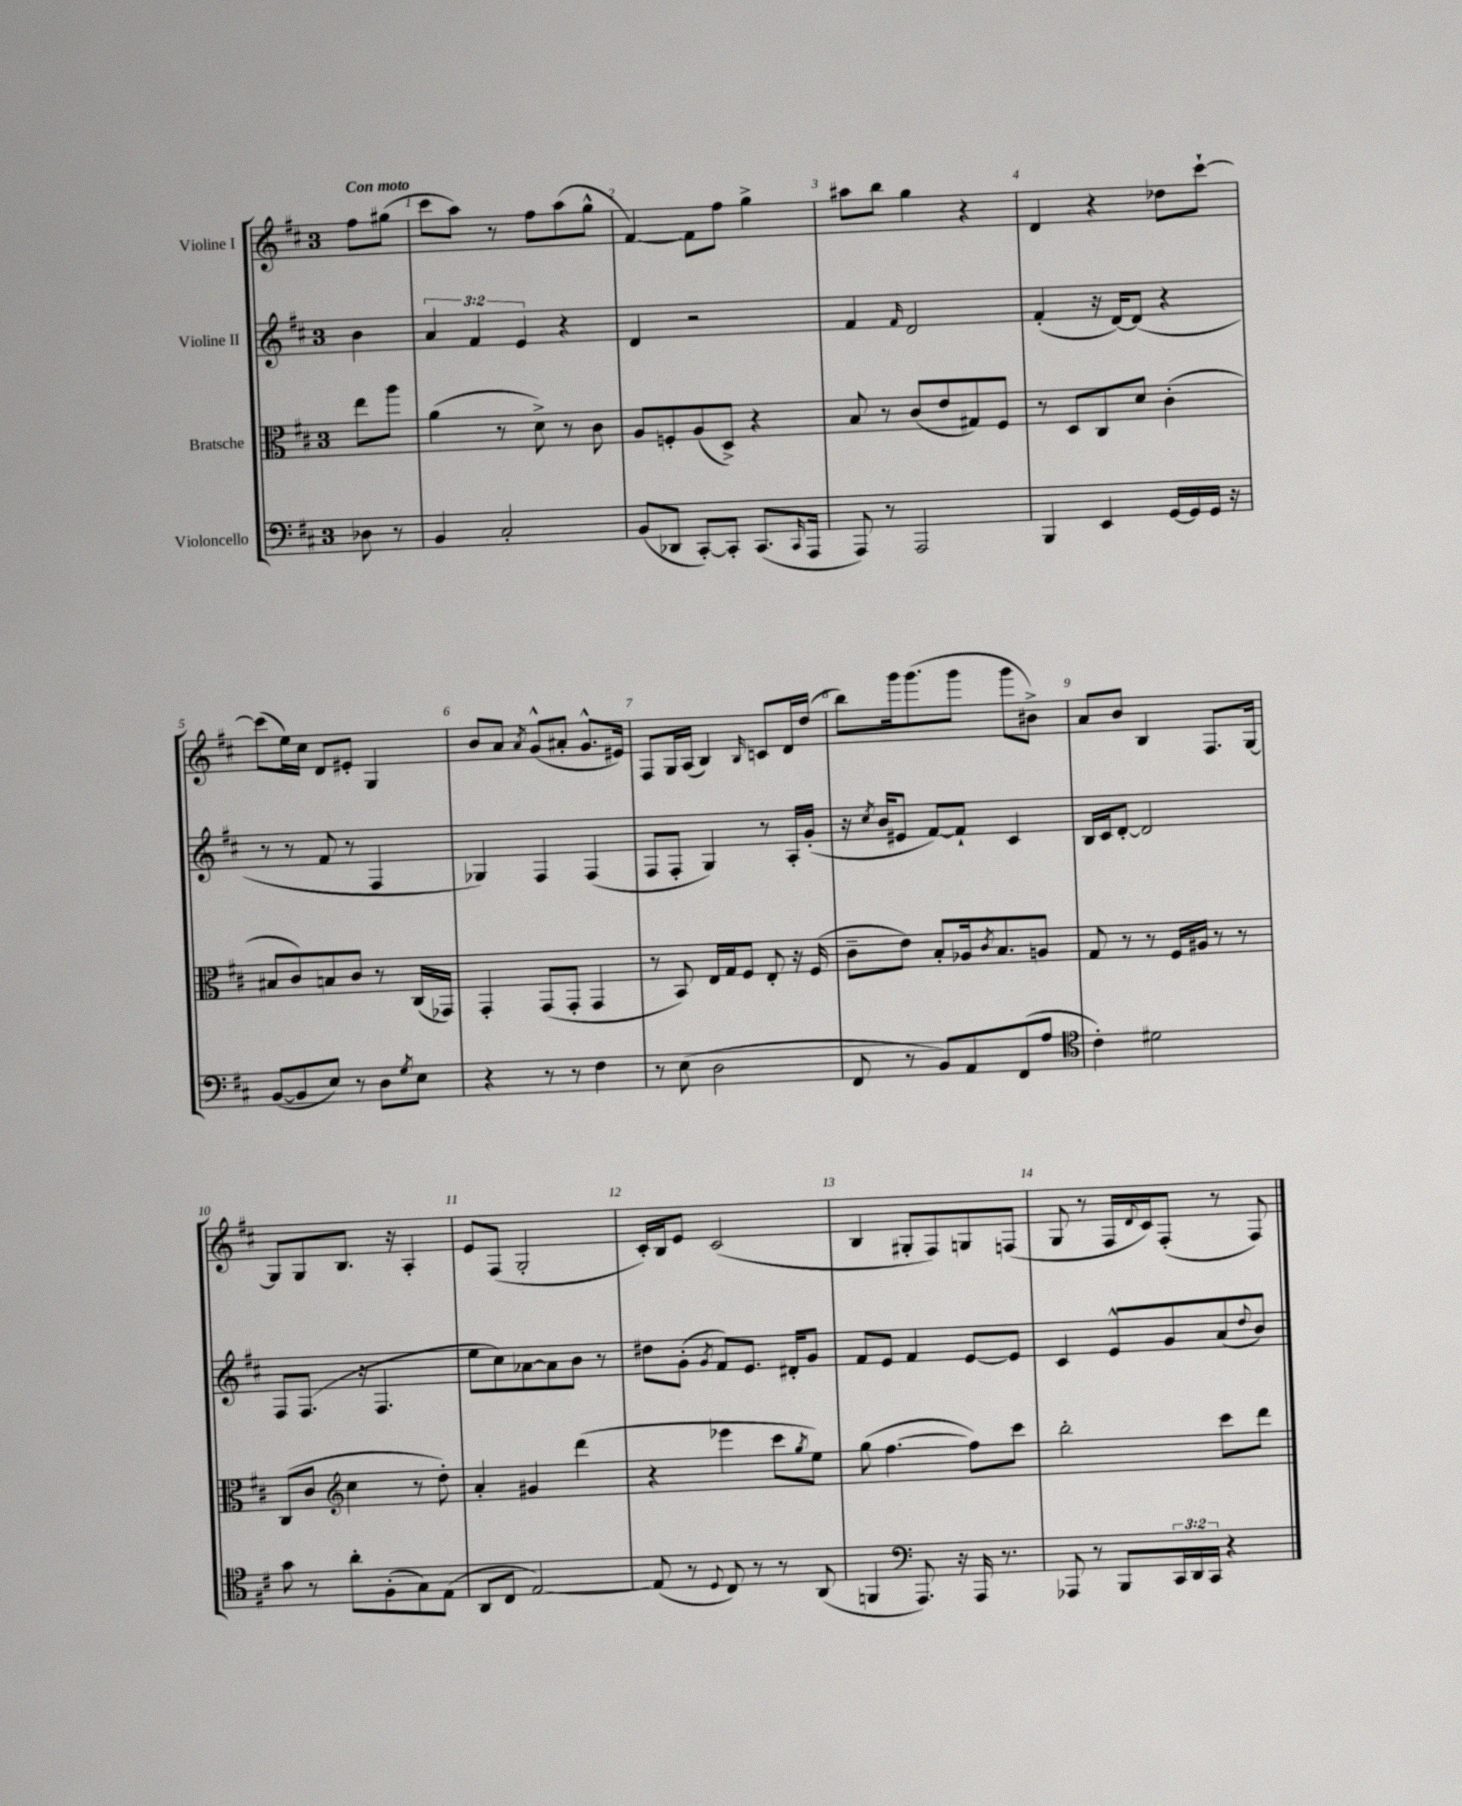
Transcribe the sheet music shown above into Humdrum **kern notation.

**kern	**kern	**kern	**kern
*staff4	*staff3	*staff2	*staff1
*clefF4	*clefC3	*clefG2	*clefG2
*k[f#c#]	*k[f#c#]	*k[f#c#]	*k[f#c#]
*M3/4	*M3/4	*M3/4	*M3/4
8D-\	8ee\L	4b\	8ff#\L
8r	8aa\J	.	(8gg#\J
=	=	=	=
4BB/	(4a\	6a/	8ccc#\L
.	.	.	8aa\J)
.	.	6f#/	.
2C#'/	8r	.	8r
.	.	6e/	.
.	8d^\)	.	8ff#\L
.	8r	4r	(8aa\
.	8c#\	.	8gg^^\J
=	=	=	=
(8BB/L	8A/L	4d/	[4f#/)
8DD-/J	8F'/	.	.
[8CC#'/L)	(8A/	2r	8f#\]L
8CC#'/]J	8D^/J)	.	8ff#\J
(8.CC#/L	4r	.	4gg^\
16qqCC#/	.	.	.
16AAA/Jk	.	.	.
=	=	=	=
8AAA/)	8B/	4f#/	8aa#\L
8r	8r	.	8bb\J
.	.	16qqf#/	.
2AAA/	(8c#/L	2d/	4gg\
.	8e/	.	.
.	8G#/)	.	4r
.	8F#/J	.	.
=	=	=	=
4BBB/	8r	(4f#'/	4d/
.	8D/L	.	.
4EE/	8C#/	16r	4r
.	.	[16d/LK)	.
.	8d/J	(8d/]J	.
[16GG/LL	(4c#'\	4r	8dd-\L
16GG/]	.	.	.
16GG/JJ	.	.	[8ccc#`\J
16r	.	.	.
=	=	=	=
([8BB/L	8B#/L	8r	(8ccc#\]L
8BB/]	8c#/)	8r	16ee\L)
.	.	.	16cc#\JJ
8E/J)	8B/	8f#/	8d/L
8r	8c#/J	8r	8e#'/J
8D\L	8r	4F#/	4G/
8qG/	.	.	.
8E\J	(16C#/LL	.	.
.	16GG-/JJ)	.	.
=	=	=	=
4r	4GG'/	4G-/)	8b/L
.	.	.	8a/J
.	.	.	8qa/
8r	(8GG/L	4F#/	(8g^^/L
8r	8GG'/J	.	8a#'/J
4F#\	4GG/	(4F#/	8.g^^/L
.	.	.	16e#/Jk)
=	=	=	=
8r	8r	8F#/L	8F#/L
(8E\	8BB/)	8F#'/J	16G/L
.	.	.	(16A/JJ
2D\	16E/LL	4G/)	4B/)
.	16G/J	.	.
.	8F#/J	.	.
.	.	.	16qqB/
.	8E'/	8r	8c/L
.	16r	16A'/LL	16d/L
.	(16F#/	(16g'/JJ	(16dd/JJ
=	=	=	=
8FF#/	8c#~\L	16r	8bb\L)
.	.	8qcc#/	.
.	.	16b/LK	.
8r	8e\J)	8e#/J	16ggg\k
.	.	.	(8.ggg\
8BB/L)	8B'/L	[8f#/L)	.
8AA/	16A-/k	8f#`/]J	8ggg\J
.	8qc#/	.	.
.	8.B/	.	.
(8FF#/	.	4c#/	8ggg\L
8A/J	8A/J	.	8b#^\J)
=	=	=	=
*clefC4	*	*	*
4c#'\)	8G/	16B/LL	8a/L
.	.	16c#/J	.
.	8r	[8d'/J	8b/J
2d#\	8r	2d/]	4B/
.	16F#/LL	.	.
.	16A#/JJ	.	.
.	8r	.	8.F#/L
.	8r	.	.
.	.	.	[16G/Jk
=	=	=	=
8g\	(8C#/L	8F#/L	8G/]L
8r	8c#/J	(8.F#/J	8G/
*	*clefG2	*	*
8a'\L	4cc#\	.	8.B/J
.	.	16r	.
(8F#'\	.	4.F#/	.
.	.	.	16r
8G\)	8r	.	4A'/
(8E\J	8dd'\)	.	.
=	=	=	=
8AA/L	4a'/	8ee\L	8e/L
8C#/J	.	8cc#\)	(8F#/J
[2E/)	4g#/	[8a-\	2G'/
.	.	8a-\]	.
.	(4ddd\	8b\J	.
.	.	8r	.
=	=	=	=
(8E/]	4r	8dd#\L	16c#'/LL)
.	.	.	16B/J
8r	.	(8g'\J	8e/J
8qqD/	.	8qg/	.
8C#/)	4eee-\	8f#/L)	(2c#/
8r	.	8.e/J	.
8r	8ccc#\L	.	.
.	.	16d#'/LK	.
.	8qgg/	.	.
(8AA/	8ee\J)	8g/J	.
=	=	=	=
4FF/	(8gg\	8f#/L	4B/
.	[4.ff#\	8e/J	.
*clefF4	*	*	*
8.AAA/)	.	4f#/	8G#'/L
.	.	.	8F#/)
16r	.	.	.
16AAA/	8ff#\]L)	[8e/L	8G/
8.r	.	.	.
.	8ccc#\J	8e/]J	(8F/J
=	=	=	=
8AAA-/	2bb'\	4c#/	8G/
8r	.	.	8r
8BBB/L	.	8e^^/L	16F#/LL
.	.	.	8qqd/
.	.	.	16c#/J)
24CC#/L	.	8g/	(8F#'/J
24DD/	.	.	.
24CC#/JJ	.	.	.
4r	8ccc#\L	(8a/	8r
.	.	8qqdd/	.
.	8ddd\J	8b/J)	8F#/)
==	==	==	==
*-	*-	*-	*-
